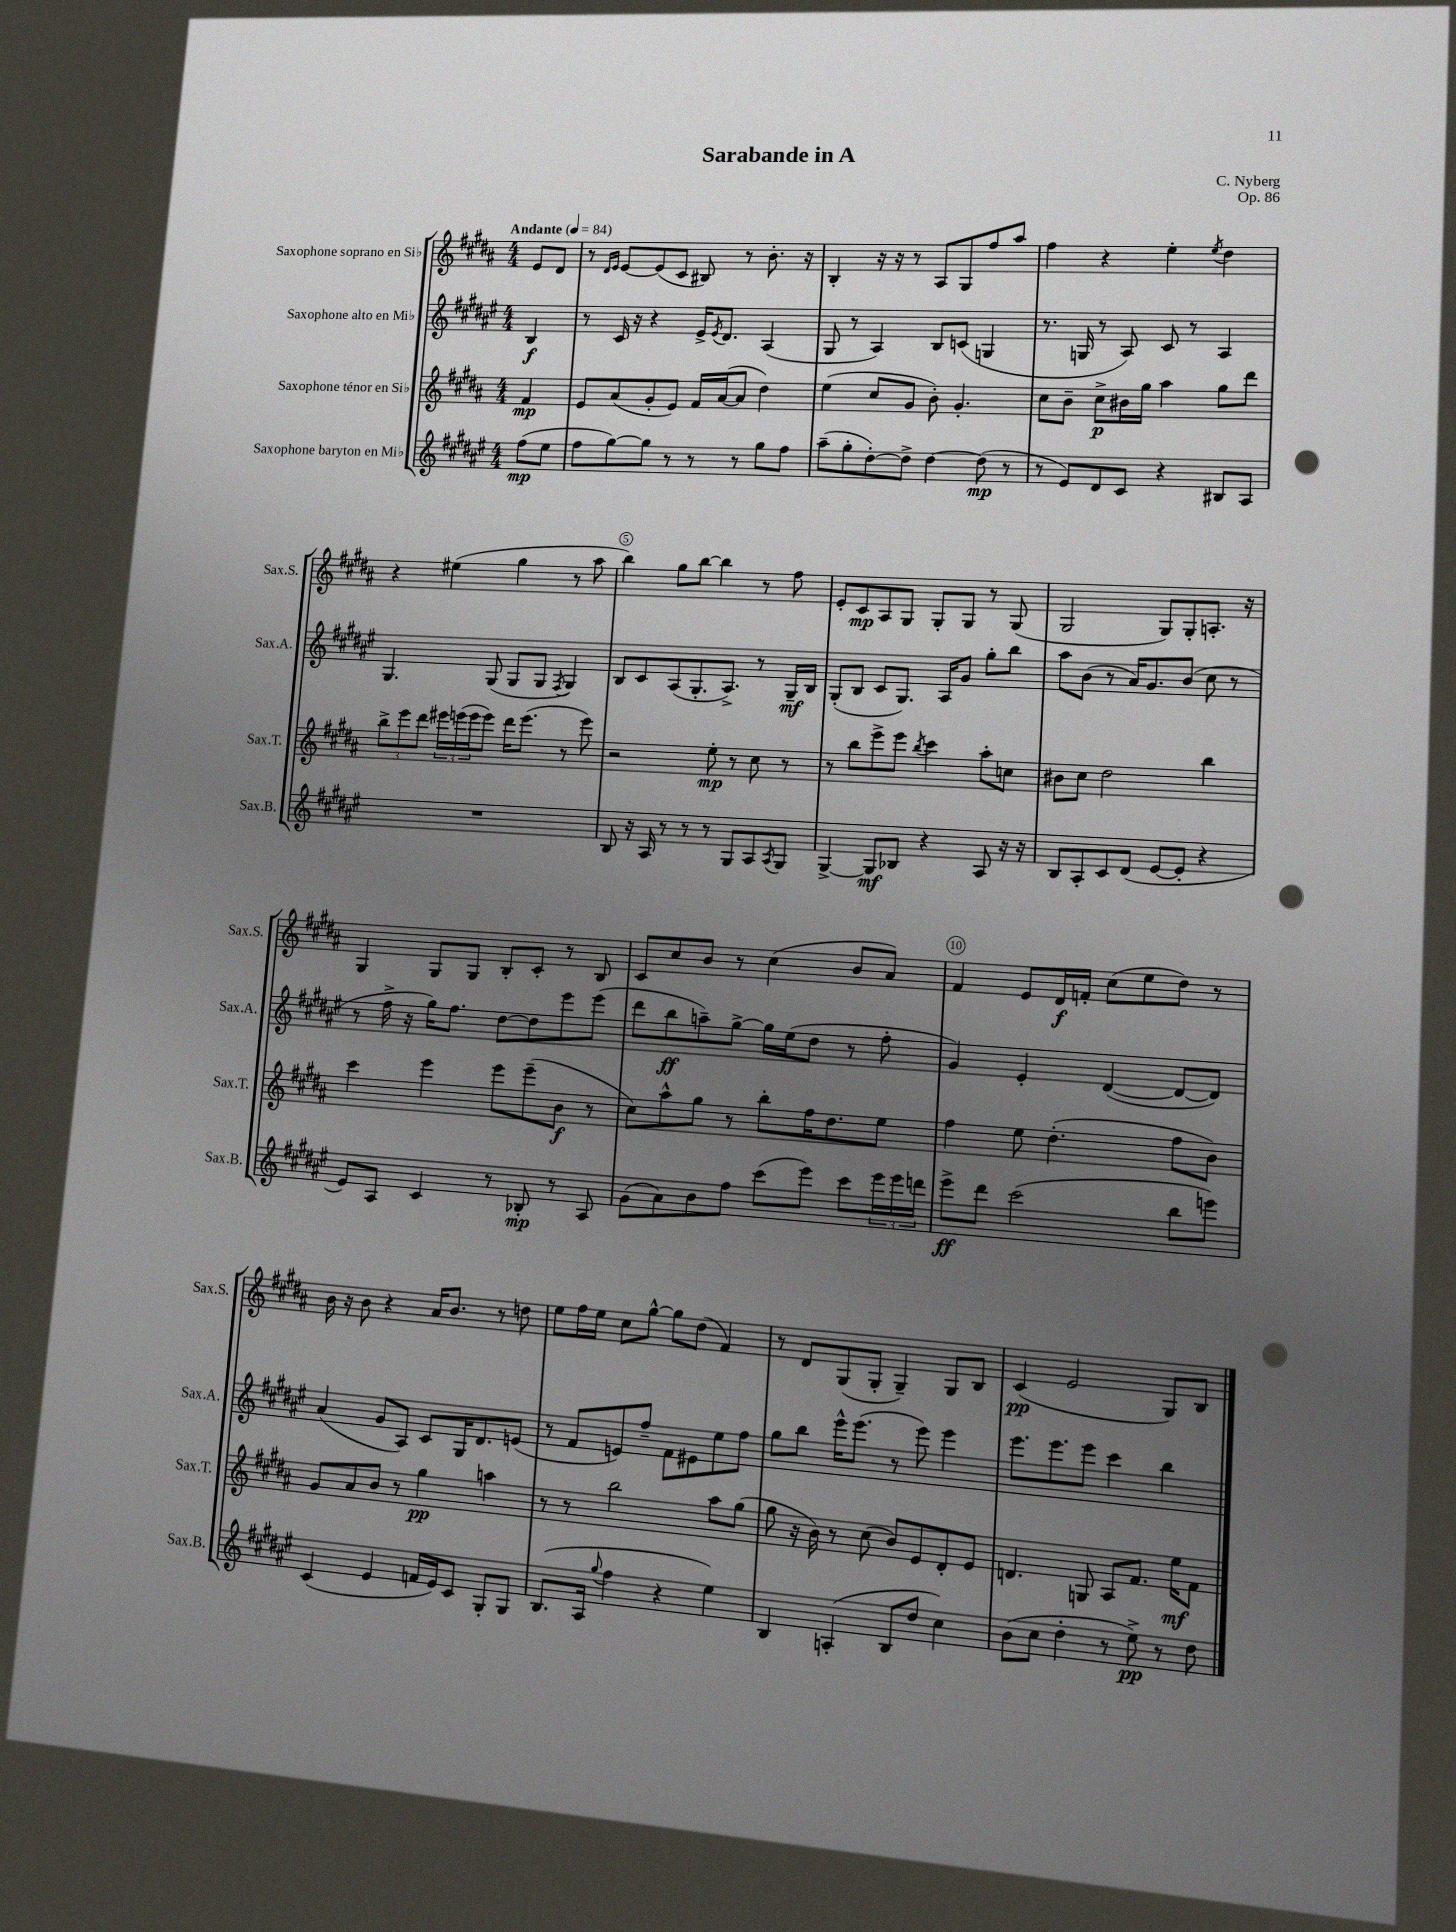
\header { title = "Sarabande in A" composer = "C. Nyberg" opus = "Op. 86" }
<<
\new StaffGroup <<
\new Staff = "s0" \with { instrumentName = "Saxophone soprano en Sib" shortInstrumentName = "Sax.S." } {
    \clef treble \key b \major \numericTimeSignature \time 4/4 \partial 4 \tempo "Andante" 4 = 84
    e'8 dis'8 |
    r8 \grace { dis'16 e'16 } e'8~ e'8( cis'8 bis8) r8 b'8.-. r16 |
    b4-. r16 r16 r8 ais8 gis8 fis''8 ais''8 |
    fis''4 r4 e''4-. \acciaccatura { e''8 } dis''4 |
    r4 eis''4( gis''4 r8 ais''8 |
    b''4) gis''8 b''8~ b''4 r8 fis''8 |
    e'8-. cis'8\mp ais8 gis8 gis8-. gis8 r8 gis8( |
    gis2 gis8) gis8-. a8.-. r16 |
    gis4 gis8 gis8 b8-. cis'8-. r8 b8 |
    cis'8 cis''8 b'8 r8 cis''4( b'8 ais'8) |
    fis'4 e'8 dis'16\f f'16-. cis''8( e''8 dis''8) r8 |
    b'16 r16 b'8 r4 ais'16 b'8. r8 d''8 |
    e''8 fis''16 e''16 cis''8 gis''8~-^ gis''8 dis''8( fis'4) |
    r8 dis'8 gis8( gis8-. gis4--) gis8 b8 |
    cis'4\pp( e'2 gis8) b8 \bar "|." |
}
\new Staff = "s1" \with { instrumentName = "Saxophone alto en Mib" shortInstrumentName = "Sax.A." } {
    \clef treble \key fis \major \numericTimeSignature \time 4/4 \partial 4
    b4\f |
    r8 cis'16 r16 r4 eis'16-> \acciaccatura { eis'8 } dis'8. ais4( |
    gis8 r8 ais4) b8 c'8( g4 |
    r8. g16 r8 ais8) cis'8 r8 ais4 |
    gis4. gis8( gis8 gis8 \acciaccatura { fis8 } gis4) |
    b8 cis'8 ais8( gis8.-. ais8.->) r8 gis16--\mf b16 |
    gis8-.( b8 cis'8 gis8.) ais16 gis'8 gis''8-. b''8 |
    ais''8 b'8( r8 ais'16) gis'8. b'8( cis''8 r8 |
    r8 fis''16-> r16 gis''16) fis''8. dis''8~ dis''8 eis'''8 eis'''8( |
    dis'''8 b''8\ff a''8--) gis''8~-> gis''16 eis''16( dis''8 r8 fis''8-. |
    gis'4) eis'4-. dis'4~( dis'8~ dis'8) |
    ais'4( gis'8 ais8) cis'8 gis16 dis'8. e'8( |
    r8 fis'8 e'8) fis''8-- fis'8 eis'8 eis''8 fis''8 |
    gis''8 b''8 eis'''16-^ eis'''8.( r8 eis'''8) eis'''4 |
    eis'''8. eis'''8. eis'''8 cis'''4 b''4 \bar "|." |
}
\new Staff = "s2" \with { instrumentName = "Saxophone ténor en Sib" shortInstrumentName = "Sax.T." } {
    \clef treble \key b \major \numericTimeSignature \time 4/4 \partial 4
    fis'4\mp |
    e'8 ais'8( gis'8-. e'8) fis'16 ais'16~( ais'8 dis''4) |
    e''4( cis''8 gis'8 b'8-.) gis'4.-. |
    cis''8 b'8-- cis''8->\p bis'16 gis''16 ais''4 gis''8 dis'''8 |
    \tuplet 3/2 { b''8-> e'''8 dis'''8 } \tuplet 3/2 { eis'''16 e'''16( e'''16 } e'''8) dis'''16 e'''8.( r8 e'''8) |
    r2 e''8-.\mp r8 cis''8 r8 |
    r8 b''8 e'''8-> e'''8 \acciaccatura { b''8 } cis'''4 ais''8-. c''8 |
    bis'8 cis''8 dis''2 b''4 |
    cis'''4 e'''4 e'''8 e'''8--( b'8\f r8 |
    cis''8) ais''8-^ gis''8 r8 b''8-. fis''16 dis''8. e''8 |
    fis''4 e''8 dis''4.-.( fis''8 b'8) |
    gis'8 ais'8 b'8 r8 gis''4\pp a''4 |
    r8 r8 b''2 ais''8 gis''8( |
    gis''8 r16 b'16) r8 cis''8( b'8) e'8 dis'8-. e'8 |
    d'4. g8 ais8 fis'8. e''16\mf fis'8 \bar "|." |
}
\new Staff = "s3" \with { instrumentName = "Saxophone baryton en Mib" shortInstrumentName = "Sax.B." } {
    \clef treble \key fis \major \numericTimeSignature \time 4/4 \partial 4
    fis''8\mp( eis''8 |
    fis''8 gis''8~) gis''8 r8 r8 r8 gis''8 fis''8 |
    ais''8--( gis''8-. dis''8~-.) dis''8-> dis''4~ dis''8\mp( r8 |
    r8 eis'8) dis'8 cis'8 r4 bis8 ais8 |
    R1 |
    b8 r16 ais16 r8 r8 r8 gis8 ais8 \acciaccatura { ais8 } gis8 |
    gis4~-> gis8\mf bes8 r4 ais8 r16 r16 |
    b8 ais8-. cis'8 dis'8( eis'8~ eis'8-. r4 |
    eis'8) ais8 cis'4 r8 bes8-.\mp r8 ais8 |
    gis'8( ais'8) b'8 fis''8 cis'''8( eis'''8) cis'''8 \tuplet 3/2 { eis'''16 eis'''16 d'''16 } |
    eis'''8->\ff dis'''8 cis'''2( b''8 e'''8) |
    cis'4( eis'4 f'16 eis'16) cis'8 gis8-. gis8 |
    b8.( ais16 \appoggiatura { gis''8 } fis''4 r4 eis''4) |
    b4 a4-.( b8 dis''8 cis''4) |
    b'8( cis''8 dis''4-. r8 eis''8->\pp) r8 dis''8 \bar "|." |
}
>>
>>
\layout { \context { \Score \override BarNumber.break-visibility = ##(#f #t #t) barNumberVisibility = #(every-nth-bar-number-visible 5) \override BarNumber.stencil = #(make-stencil-circler 0.1 0.3 ly:text-interface::print) } }
